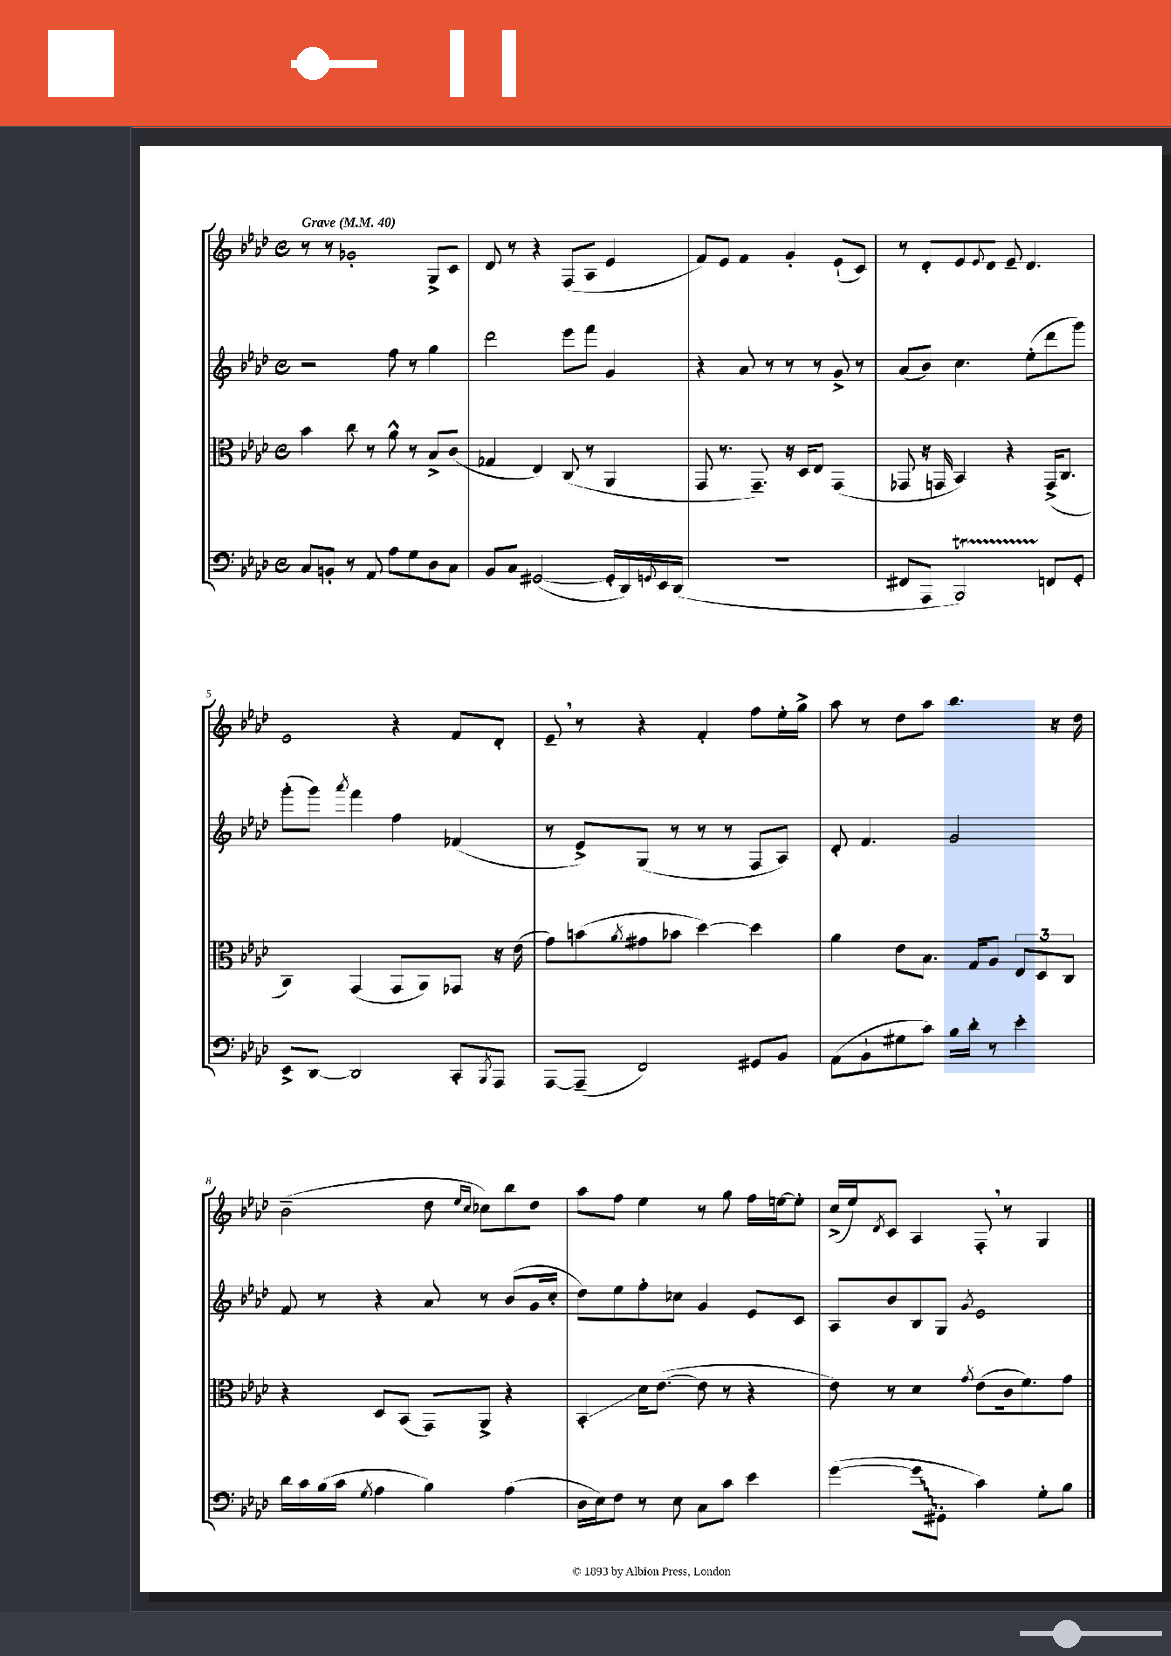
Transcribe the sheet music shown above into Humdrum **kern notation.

**kern	**kern	**kern	**kern
*staff4	*staff3	*staff2	*staff1
*clefF4	*clefC3	*clefG2	*clefG2
*k[b-e-a-d-]	*k[b-e-a-d-]	*k[b-e-a-d-]	*k[b-e-a-d-]
*M4/4	*M4/4	*M4/4	*M4/4
*met(c)	*met(c)	*met(c)	*met(c)
*MM40	*MM40	*MM40	*MM40
8C	4b-	2r	8r
8BB'	.	.	8r
8r	8cc	.	2g-'
8AA-	8r	.	.
8A-	8a-^^	8ff	.
8G	8r	8r	.
8D-	8B-^	4gg	8G^
8C	(8c	.	8c
=	=	=	=
8BB-	4G-	2ddd-	8d-
8C	.	.	8r
([2GG#	4E-)	.	4r
.	(8C	8eee-	(8F
.	8r	8fff	8A-
16GG#']	4AA-	4g	4e-
16DD-)	.	.	.
8qqGG	.	.	.
16EE-	.	.	.
(16DD-	.	.	.
=	=	=	=
1r	8GG	4r	8f)
.	8.r	.	8e-
.	.	8a-	4f
.	8.GG~)	.	.
.	.	8r	.
.	16r	8r	4g'
.	16D-	.	.
.	8E-	8r	.
.	(4GG	8g^	(8e-`
.	.	8r	8c)
=	=	=	=
8FF#	8GG-	(8a-	8r
8AAA-	16r	8b-)	8d-'
.	16GG	.	.
2BBB-)	4BB-)	4.cc	8e-
.	.	.	8qqe-
.	.	.	8d-
.	4r	.	8e-~
.	.	(8ee-'	4.d-
8FF	(16GG^	8ddd-	.
.	8.C	.	.
8GG'	.	8ggg)	.
=	=	=	=
8EE-^	4BB-)	(8ggg'	2e-
[8DD-	.	8ggg)	.
.	.	8qaaa-	.
2DD-]	(4GG	4fff	.
.	8GG	4ff	4r
.	8AA-)	.	.
8CC'	8GG-	(4f-	8f
8qBBB-	.	.	.
8AAA-	16r	.	8d-'
.	(16e-	.	.
=	=	=	=
[8AAA-	8g)	8r	8e-~
(8AAA-~]	(8b	8e-^)	8r
.	8qa-	.	.
2FF)	8g#	(8G	4r
.	8b-	8r	.
.	[4dd-)	8r	4f'
.	.	8r	.
8GG#	4dd-]	8F	8ff
8BB-	.	8A-)	16ee-'
.	.	.	16gg^
=	=	=	=
(8AA-	4a-	8d-'	8aa-
8BB-`	.	4.f	8r
8G#	8e-	.	8dd-
8c)	8.B-	.	8aa-
16B-	.	2g	4.bb-
16d-'	16G	.	.
8r	8A-	.	.
4e-'	12E-	.	.
.	12D-	.	.
.	.	.	16r
.	12C	.	.
.	.	.	16dd-
=	=	=	=
16d-	4r	8f	(2b-~
16c	.	.	.
(16B-	.	8r	.
16c	.	.	.
8qG	.	.	.
4A-	8D-	4r	.
.	(8BB-	.	.
4B-)	8GG)	8a-	8dd-
.	.	.	16qqee-
.	.	.	16qqcc
.	8AA-^	8r	8cc-)
(4A-	4r	(8b-	8bb-
.	.	16g	8dd-
.	.	16cc'	.
=	=	=	=
16D-	4BB-'	8dd-)	8aa-
16E-)	.	.	.
8F	.	8ee-	8ff
8r	16d-	8ff'	4ee-
.	([8.e-	.	.
8E-	.	8cc-	.
8C	8e-]	4g	8r
8c	8r	.	8gg
4e-	4r	8e-	16ff
.	.	.	[16ee
.	.	8c	8ee']
=	=	=	=
([4g	8e-)	8A-	(16cc^
.	.	.	16ee-)
.	.	.	8qd-
.	8r	8b-	8c
8g]	4d-	8B-	4A-
8GG#'	.	8G	.
.	8qg	8qg	.
4c)	(8e-	2e-	8F'
.	16c	.	8r
.	8.f)	.	.
8G'	.	.	4G
8B-	8g	.	.
==	==	==	==
*-	*-	*-	*-
